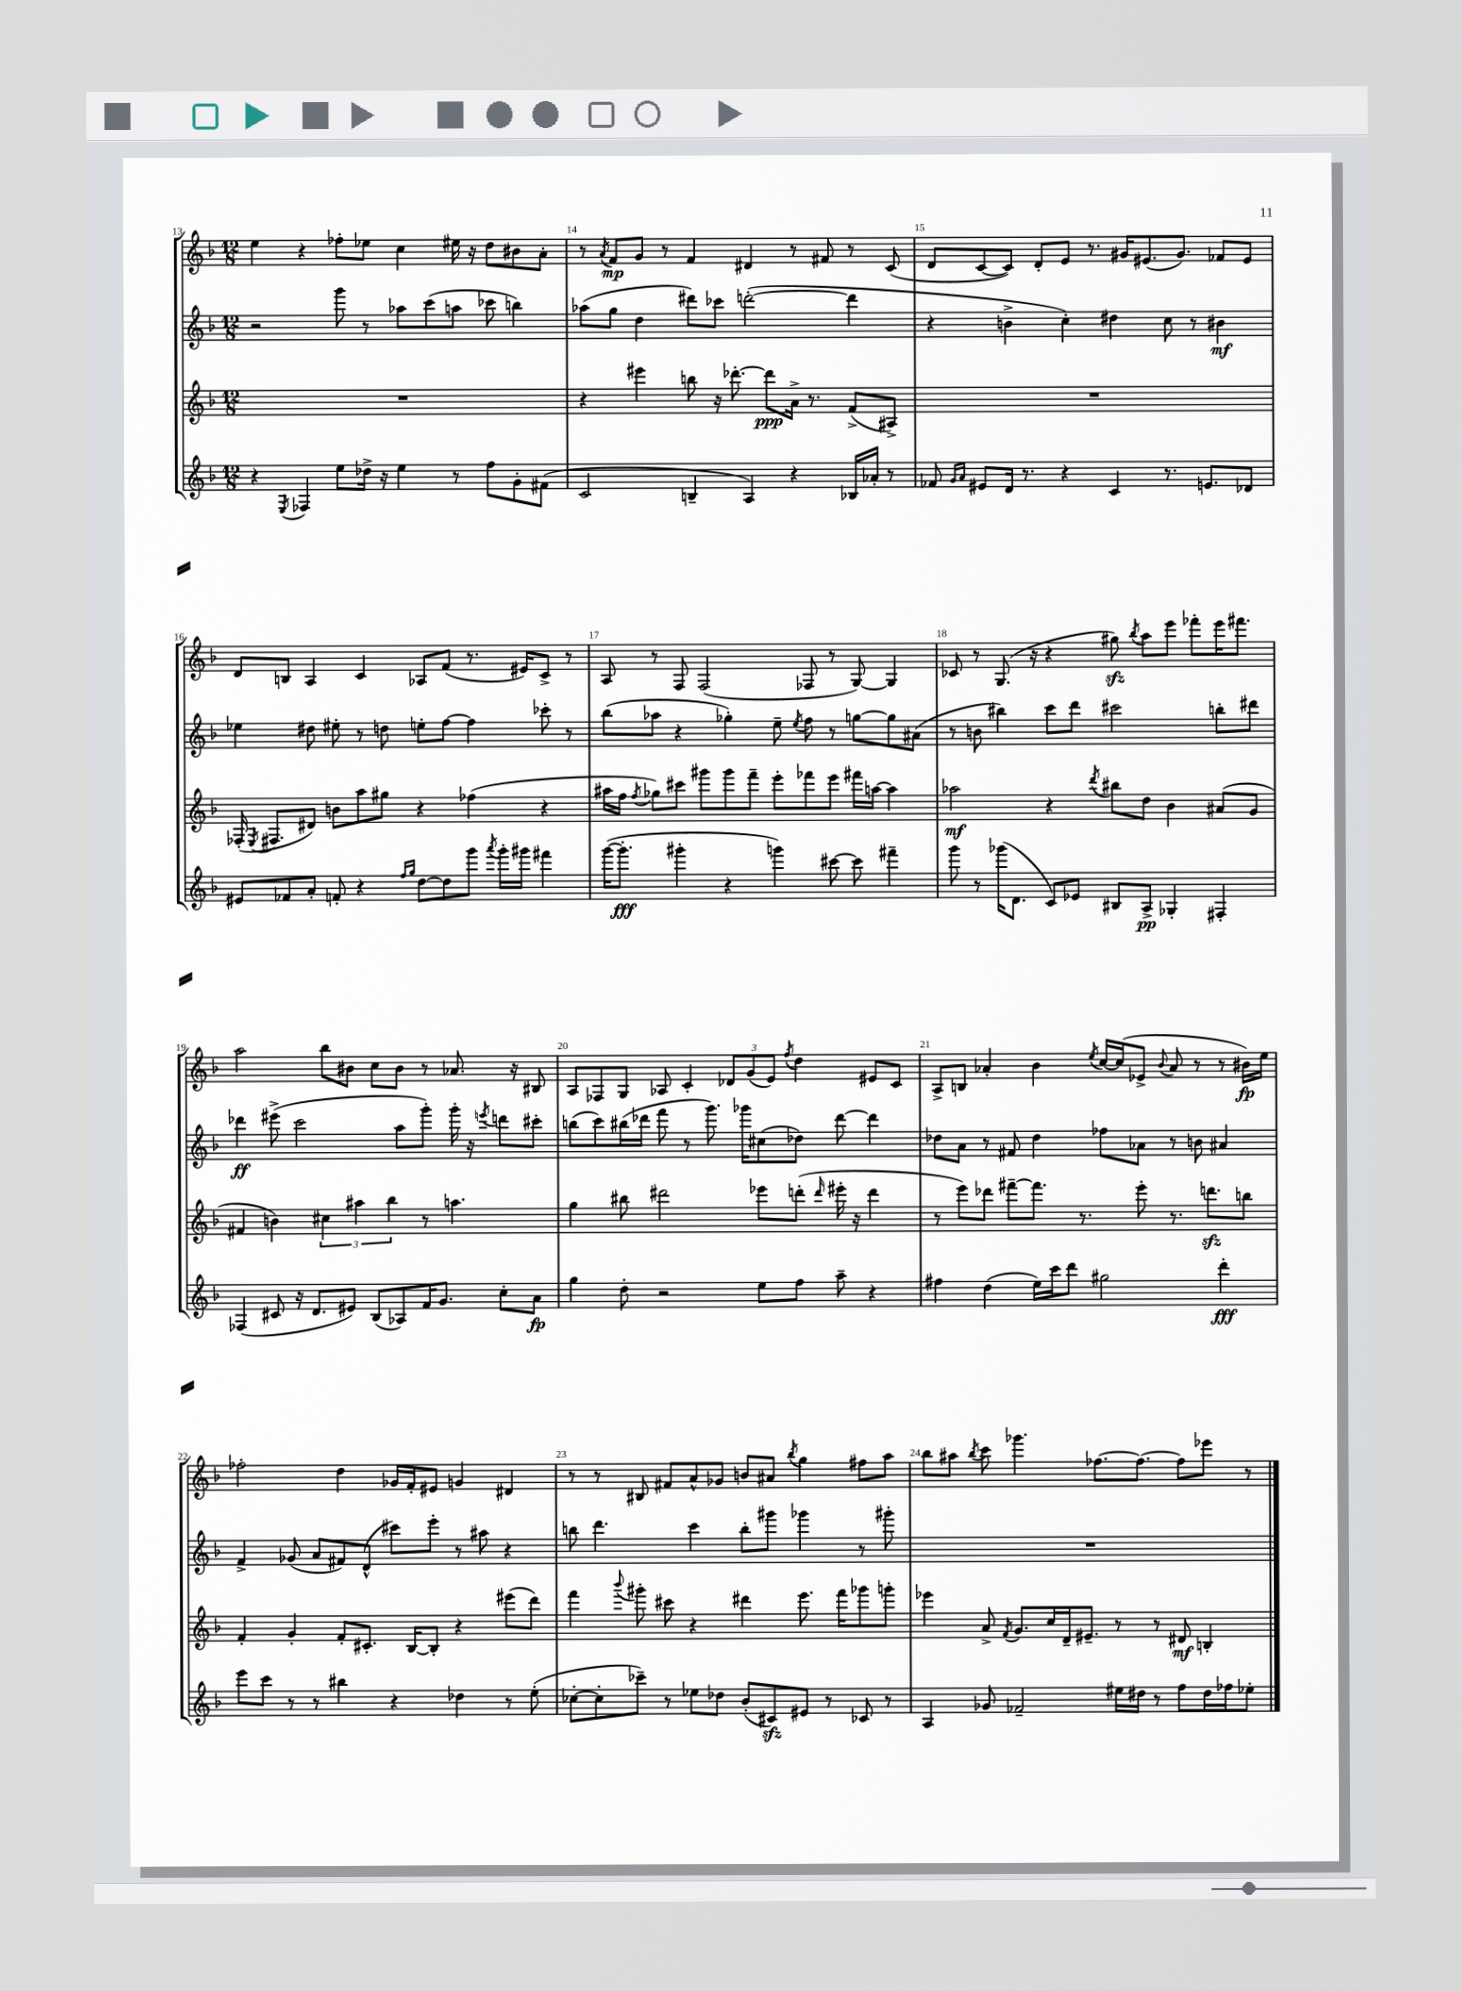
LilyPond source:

<<
\new StaffGroup <<
\new Staff = "s0" {
    \clef treble \key f \major \numericTimeSignature \time 12/8
    \autoBeamOff e''4 r4 fes''8[-. ees''8] c''4 eis''16 r16 d''8[ bis'8 a'8]-. |
    r8 \acciaccatura { a'8 } f'8[\mp g'8] r8 f'4 dis'4 r8 fis'8 r8 c'8( |
    d'8[ c'8~ c'8]) d'8[-. e'8] r8. gis'16[ eis'8.( gis'8.]) fes'8[ eis'8] |
    d'8[ b8] a4 c'4 aes8[ f'8]( r8. eis'16[) c'8]-> r8 |
    a8 r8 f8 f2( fes8 r8 g8~) g4 |
    ces'8 r8 g8.( r16 r4 gis''8\sfz) \acciaccatura { bes''8 } a''8[ e'''8] fes'''8[-. e'''16 fis'''8.] |
    a''2 bes''8[ bis'8] c''8[ bis'8] r8 aes'8. r16 bis8 |
    a8[ fes8 g8] aes8 c'4-. \tuplet 3/2 { des'8[ g'8( e'8]) } \acciaccatura { f''8 } d''4 eis'8[ c'8] |
    a8[-> b8] aes'4-. bes'4 \acciaccatura { e''8 } c''16[~ c''16( ees'8]-> \appoggiatura { bes'8 } aes'8 r8 r8 bis'16[\fp) e''16] |
    fes''2-. d''4 ges'16[ f'16-. eis'8] g'4 dis'4 |
    r8 r8 bis8 fis'8[ a'8-^ ges'8] b'8[ ais'8] \acciaccatura { bes''8 } g''4 fis''8[ a''8] |
    bes''8[ ais''8] \acciaccatura { bes''8 } c'''8 ges'''4. fes''8.[~ fes''8.]~ fes''8[ ees'''8] r8 \bar "|." |
}
\new Staff = "s1" {
    \clef treble \key f \major \numericTimeSignature \time 12/8
    \autoBeamOff r2 g'''8 r8 aes''8[ c'''8( a''8] ces'''8 b''4) |
    aes''8[( g''8] d''4 dis'''8[) ces'''8] d'''2~-.( d'''4 |
    r4 b'4-> c''4-.) dis''4 c''8 r8 bis'4\mf |
    ees''4 dis''8 eis''8-. r8 d''8 e''8[-. f''8]~ f''4 ces'''8-. r8 |
    bes''8[( aes''8] r4 ges''4-.) e''8-- \acciaccatura { e''8 } f''8 r8 g''8[~ g''8 ais'8]( |
    r8 b'8 bis''4) c'''8[ d'''8] cis'''2 b''8[-. dis'''8] |
    des'''4\ff eis'''8->( c'''2 a''8[ g'''8]-.) g'''16-. r16 \acciaccatura { e'''8 } d'''8[ cis'''8]-. |
    b''8[( c'''8) bis''16( des'''16] f'''8 r8 g'''8.) ges'''16[ cis''8( des''8]) des'''8~ des'''4 |
    des''8[ a'8] r8 fis'8 des''4 fes''8[ aes'8] r8 b'8 ais'4 |
    f'4-> ges'8( a'8[ fis'8) d'8]-^( cis'''8[) e'''8]-. r8 ais''8 r4 |
    b''8 d'''4. c'''4 b''8[-. gis'''8] ges'''4 r8 gis'''8-. |
    R1. \bar "|." |
}
\new Staff = "s2" {
    \clef treble \key f \major \numericTimeSignature \time 12/8
    \autoBeamOff R1. |
    r4 eis'''4 b''8 r16 des'''8.~-. des'''8[\ppp a'16]-> r8. f'8[->( ais8]->) |
    R1. |
    fes16-.( \acciaccatura { e8 } fis8.[ dis'8]) b'8[ a''8 gis''8] r4 fes''4( r4 |
    ais''16[ f''16] \acciaccatura { f''8 } ges''8[) cis'''8] gis'''8[ gis'''8 f'''8]-- e'''8[-. fes'''8 e'''8] fis'''16[ a''16]~ a''4 |
    aes''2\mf r4 \acciaccatura { d'''8 } bis''8[ d''8] bes'4 ais'8[( g'8] |
    fis'4 b'4) \tuplet 3/2 { cis''4 ais''4 bes''4 } r8 a''4. |
    g''4 bis''8 dis'''2 ees'''8[ d'''8]-.( \grace { d'''16 } eis'''16-. r16 d'''4 |
    r8 e'''8[) des'''8] fis'''8[~-- fis'''8.] r8. e'''8-. r8. d'''8.[\sfz b''8] |
    f'4-. g'4-. f'8[-. cis'8.]-. bes16[~ bes8]-. r4 eis'''8[( d'''8]) |
    f'''4 \appoggiatura { bes'''8 } gis'''8-. cis'''8 r4 dis'''4 e'''8. f'''16[ ges'''8 g'''8]-. |
    ees'''4 a'8-> \acciaccatura { f'8 } g'8.[ c''16 d'16-- eis'8.]-- r8 r8 dis'8\mf b4-. \bar "|." |
}
\new Staff = "s3" {
    \clef treble \key f \major \numericTimeSignature \time 12/8
    \autoBeamOff r4 \acciaccatura { e8 } fes4 e''8[ des''16]-> r16 e''4 r8 f''8[ g'8-. fis'8]( |
    c'2 b4-- a4) r4 bes16[ aes'16]-. r8 |
    fes'8 \grace { g'16[ a'16] } eis'8[ d'16] r8. r4 c'4 r8. e'8.[ des'8] |
    eis'8[ fes'8 a'8]-. f'8-. r4 \grace { f''16[ g''16] } d''8[~ d''8 g'''8] \acciaccatura { a'''8 } g'''16[-. gis'''16] fis'''4 |
    g'''16[~( g'''8.]-.\fff gis'''4-. r4 g'''4) cis'''8~ cis'''8 fis'''4-- |
    g'''8 r8 ges'''16[( d'8.] c'8[) ees'8] bis8[ a8]->\pp ges4-. fis4-. |
    fes4( cis'8 r16 d'8.[ eis'8]) bes8[( aes8) f'16 g'8.] c''8[-. a'8]\fp |
    g''4 d''8-. r2 e''8[ f''8] a''8-- r4 |
    fis''4 d''4( e''16[) c'''16 d'''8] gis''2 d'''4-.\fff |
    e'''8[ c'''8] r8 r8 bis''4 r4 des''4 r8 e''8-.( |
    ces''8[~-. ces''8-. ces'''8]--) r8 ees''8[ des''8] bes'8[-.( cis'8\sfz) eis'8] r8 ces'8 r8 |
    a4 ges'8 fes'2-- eis''16[ dis''16] r8 f''8[ dis''16 fes''16 ees''8]-. \bar "|." |
}
>>
>>
\layout { \context { \Score currentBarNumber = #13 \override BarNumber.break-visibility = ##(#f #t #t) barNumberVisibility = #all-bar-numbers-visible } }
